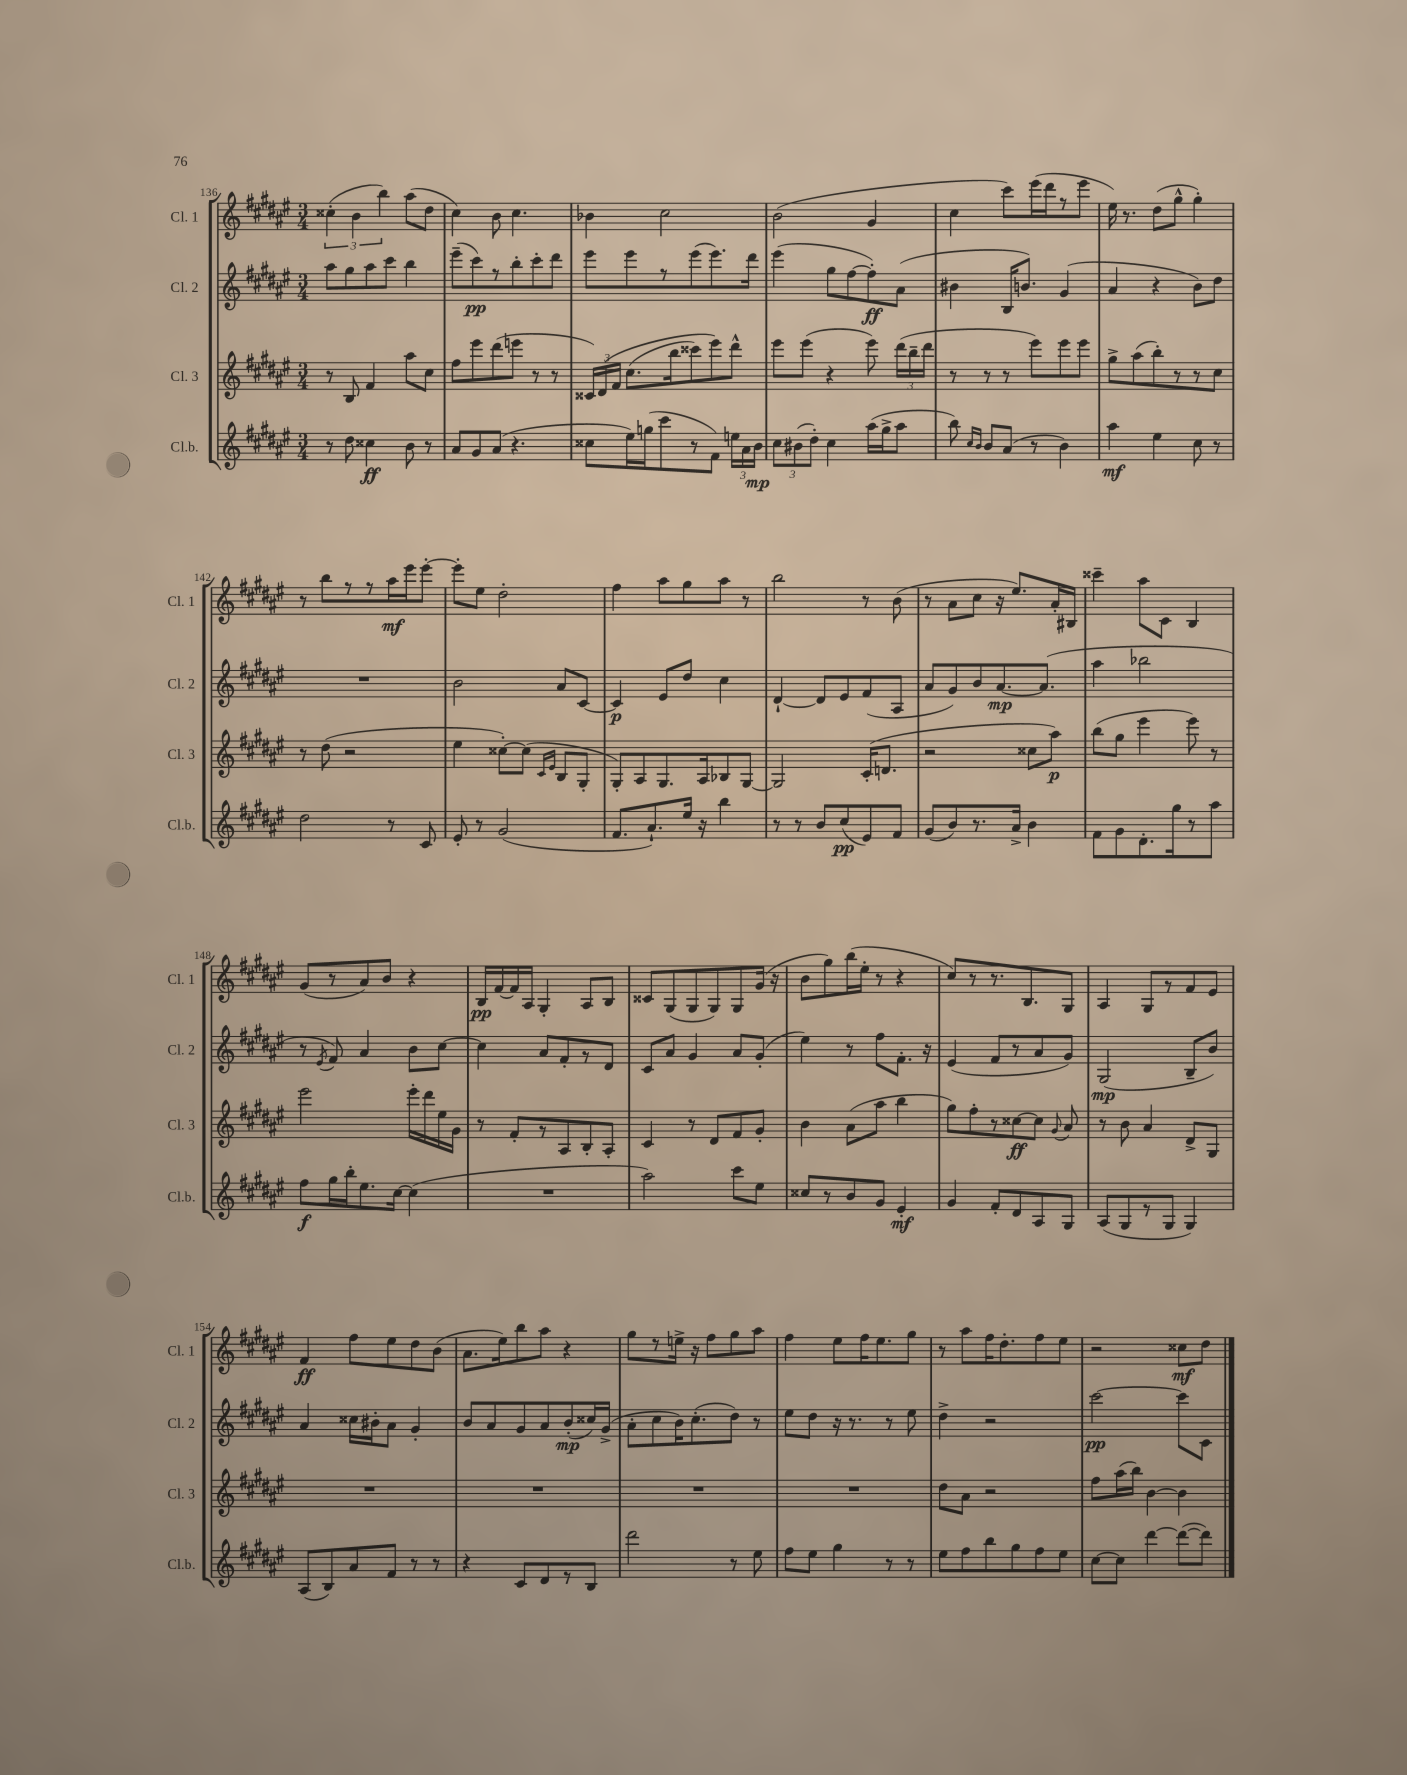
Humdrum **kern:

**kern	**kern	**kern	**kern
*staff4	*staff3	*staff2	*staff1
*clefG2	*clefG2	*clefG2	*clefG2
*k[f#c#g#d#a#e#]	*k[f#c#g#d#a#e#]	*k[f#c#g#d#a#e#]	*k[f#c#g#d#a#e#]
*M3/4	*M3/4	*M3/4	*M3/4
8r	8r	8aa#\L	(6cc##'\
8dd#\	8B/	8gg#\	.
.	.	.	6b\
4cc##\	4f#/	8aa#\	.
.	.	.	6bb\)
.	.	8ccc#\J	.
8b\	8aa#\L	4bb\	(8aa#\L
8r	8cc#\J	.	8dd#\J
=	=	=	=
8a#/L	8ff#\L	(8eee#~\L	4cc#\)
8g#/	8eee#\	8ccc#\)	.
(8a#/J	(8ddd#\	8r	8b\
4.r	8eee\J	8bb'\	4.cc#\
.	8r	8ccc#'\	.
.	8r	8ddd#\J	.
=	=	=	=
8cc##\L	24c##/LL)	8eee#\L	4b-\
.	&(24d#/	.	.
.	24f#/JJ	.	.
16ee#\L)	(8.cc#\L	8eee#\	.
(16gg\J	.	.	.
8ccc#\	.	8r	2cc#\
.	16bb\k	.	.
8r	8ccc##\)	(8eee#\	.
8f#\J)	8eee#\&)	8.eee#\)	.
24ee\LL	8ddd#^^\J	.	.
24a#\	.	.	.
.	.	16ddd#\Jk	.
24b\JJ	.	.	.
=	=	=	=
12cc#\L	8eee#\L	(4eee#\	(2b\
(12b#\	.	.	.
.	(8eee#\J	.	.
12dd#'\J)	.	.	.
4cc#\	4r	8gg#\L	.
.	.	[8ff#\	.
(16aa#\LL	8eee#\)	8ff#'\])	4g#/
16gg#^\J	.	.	.
8aa#\J	(24ddd#\LL	(8a#\J	.
.	24bb~\	.	.
.	24ddd#\JJ	.	.
=	=	=	=
8bb\)	8r	4b#\	4cc#\
16qqcc#/LL	.	.	.
16qqb/JJ	.	.	.
8b/L	8r	.	.
(8a#/J	8r	16B/LK	8ccc#\L)
.	.	8.b/J)	.
8r	8eee#\L)	.	(16eee#\L
.	.	.	16ddd#\J
4b\)	8eee#\	(4g#/	8r
.	8eee#\J	.	8eee#\J
=	=	=	=
4aa#\	8gg#^\L	4a#/	16ee#\)
.	.	.	8.r
.	(8aa#\	.	.
4ee#\	8bb'\)	4r	(8dd#\L
.	8r	.	8gg#^^\J
8cc#\	8r	8b\L)	4gg#'\)
8r	8cc#\J	8dd#\J	.
=	=	=	=
2dd#\	8r	2.r	8r
.	(8dd#\	.	8bb\L
.	2r	.	8r
.	.	.	8r
8r	.	.	16aa#\L
.	.	.	16eee#\J
8c#/	.	.	[8eee#'\J
=	=	=	=
8e#'/	4ee#\	2b\	8eee#'\]L
8r	.	.	8ee#\J
(2g#/	[8cc##'\L)	.	2dd#'\
.	(8cc##\]J	.	.
.	16qqc#/LL	.	.
.	16qqe#/JJ	.	.
.	8B/L	8a#/L	.
.	8G#'/J	[8c#/J	.
=	=	=	=
8.f#/L	8G#'/L)	4c#/]	4ff#\
.	8A#/	.	.
8.a#`/)	.	.	.
.	8.G#/	8e#/L	8aa#\L
16ee#/Jk	.	8dd#/J	8gg#\
16r	16A#/k	.	.
4bb\	8B-/	4cc#\	8aa#\J
.	[8G#/J	.	8r
=	=	=	=
8r	2G#/]	[4d#`/	2bb\
8r	.	.	.
8b/L	.	8d#/]L	.
(8cc#/	.	8e#/	.
8e#/)	(16c#'/LK	(8f#/	8r
.	8.d/J	.	.
8f#/J	.	8A#/J	(8b\
=	=	=	=
(8g#/L	2r	8a#/L	8r
8b/)	.	8g#/)	8a#\L
8.r	.	8b/	8cc#\J
.	.	[8.a#/	16r
16a#^/Jk	.	.	8.ee#/L)
4b\	8cc##\L	.	.
.	.	(8.a#/]J	.
.	8aa#\J)	.	16a#'/L
.	.	.	16B#/JJ
=	=	=	=
8f#\L	(8bb\L	4aa#\	4ccc##~\
8g#\	8gg#\J	.	.
8.d#'\	4eee#\	2bb-\	8aa#\L
.	.	.	8c#\J
16gg#\k	.	.	.
8r	8eee#\)	.	4B/
8aa#\J	8r	.	.
=	=	=	=
8ff#\L	2eee#\	8r	(8g#/L
.	.	8qe#/	.
16gg#\L	.	8f#/)	8r
16bb'\J	.	.	.
8.ee#\	.	4a#/	8a#/)
.	.	.	8b/J
[16cc#\Jk	.	.	.
(4cc#\]	16eee#'\LL	8b\L	4r
.	16ddd#\	.	.
.	16ee#\	[8cc#\J	.
.	16g#\JJ	.	.
=	=	=	=
2.r	8r	4cc#\]	16B/LL
.	.	.	[16f#/
.	8f#'/L	.	16f#/]
.	.	.	16A#/JJ
.	8r	8a#/L	4G#'/
.	8A#/	8f#'/	.
.	8B'/	8r	8A#/L
.	8A#'/J	8d#/J	8B/J
=	=	=	=
2aa#\)	4c#/	8c#/L	8c##/L
.	.	8a#/J	(8G#/
.	8r	4g#/	8G#/
.	8d#/L	.	8G#/)
8ccc#\L	8f#/	8a#/L	8G#/
8ee#\J	8g#'/J	(8g#'/J	(16g#/Jk
.	.	.	16r
=	=	=	=
8cc##/L	4b\	4ee#\)	8b\L
8r	.	.	8gg#\)
8b/	(8a#\L	8r	(16bb\L
.	.	.	16ee#'\JJ
8g#/J	8aa#\J	8ff#\L	8r
4e#'/	4bb\	8.f#'\J	4r
.	.	16r	.
=	=	=	=
4g#/	8gg#\L)	(4e#/	8cc#/L)
.	8ff#'\	.	8r
8f#'/L	8r	8f#/L	8.r
8d#/	[8cc##\	8r	.
.	.	.	8.B/
8A#/	8cc##\]J	8a#/	.
.	8qqg#/	.	.
8G#/J	8a#/	8g#/J)	8G#/J
=	=	=	=
(8A#/L	8r	(2G#/	4A#/
8G#/	8b\	.	.
8r	4a#/	.	8G#/L
8G#/J	.	.	8r
4G#/)	8d#^/L	8B~/L	8f#/
.	8G#/J	8b/J)	8e#/J
=	=	=	=
(8A#/L	2.r	4a#/	4f#/
8B/)	.	.	.
8a#/	.	16cc##\LL	8ff#\L
.	.	16b#'\J	.
8f#/J	.	8a#\J	8ee#\
8r	.	4g#'/	8dd#\
8r	.	.	(8b\J
=	=	=	=
4r	2.r	8b/L	8.a#\L
.	.	8a#/	.
.	.	.	16ee#\k)
8c#/L	.	8g#/	8bb\
8d#/	.	8a#/	8aa#\J
8r	.	(8b'/	4r
8B/J	.	16cc##/L)	.
.	.	(16g#^/JJ	.
=	=	=	=
2ddd#\	2.r	8a#'\L	8gg#\L
.	.	8cc#\	8r
.	.	16b\K)	16ee^\Jk
.	.	(8.cc#'\	16r
.	.	.	8ff#\L
8r	.	8dd#\J)	8gg#\
8ee#\	.	8r	8aa#\J
=	=	=	=
8ff#\L	2.r	8ee#\L	4ff#\
8ee#\J	.	8dd#\J	.
4gg#\	.	16r	8ee#\L
.	.	8.r	.
.	.	.	16ff#\K
.	.	.	8.ee#\
8r	.	8r	.
8r	.	8ee#\	8gg#\J
=	=	=	=
8ee#\L	8dd#\L	4dd#^\	8r
8ff#\	8a#\J	.	8aa#\L
8bb\	2r	2r	16ff#\K
.	.	.	8.dd#'\
8gg#\	.	.	.
8ff#\	.	.	8ff#\
8ee#\J	.	.	8ee#\J
=	=	=	=
[8cc#\L	8ff#\L	[2ccc#\	2r
8cc#\]J	(16aa#\L	.	.
.	16bb\JJ)	.	.
[4ddd#\	[4b\	.	.
(8ddd#\_L	4b\]	8ccc#\]L	8cc##\L
8ddd#\]J)	.	8c#\J	8dd#\J
==	==	==	==
*-	*-	*-	*-
